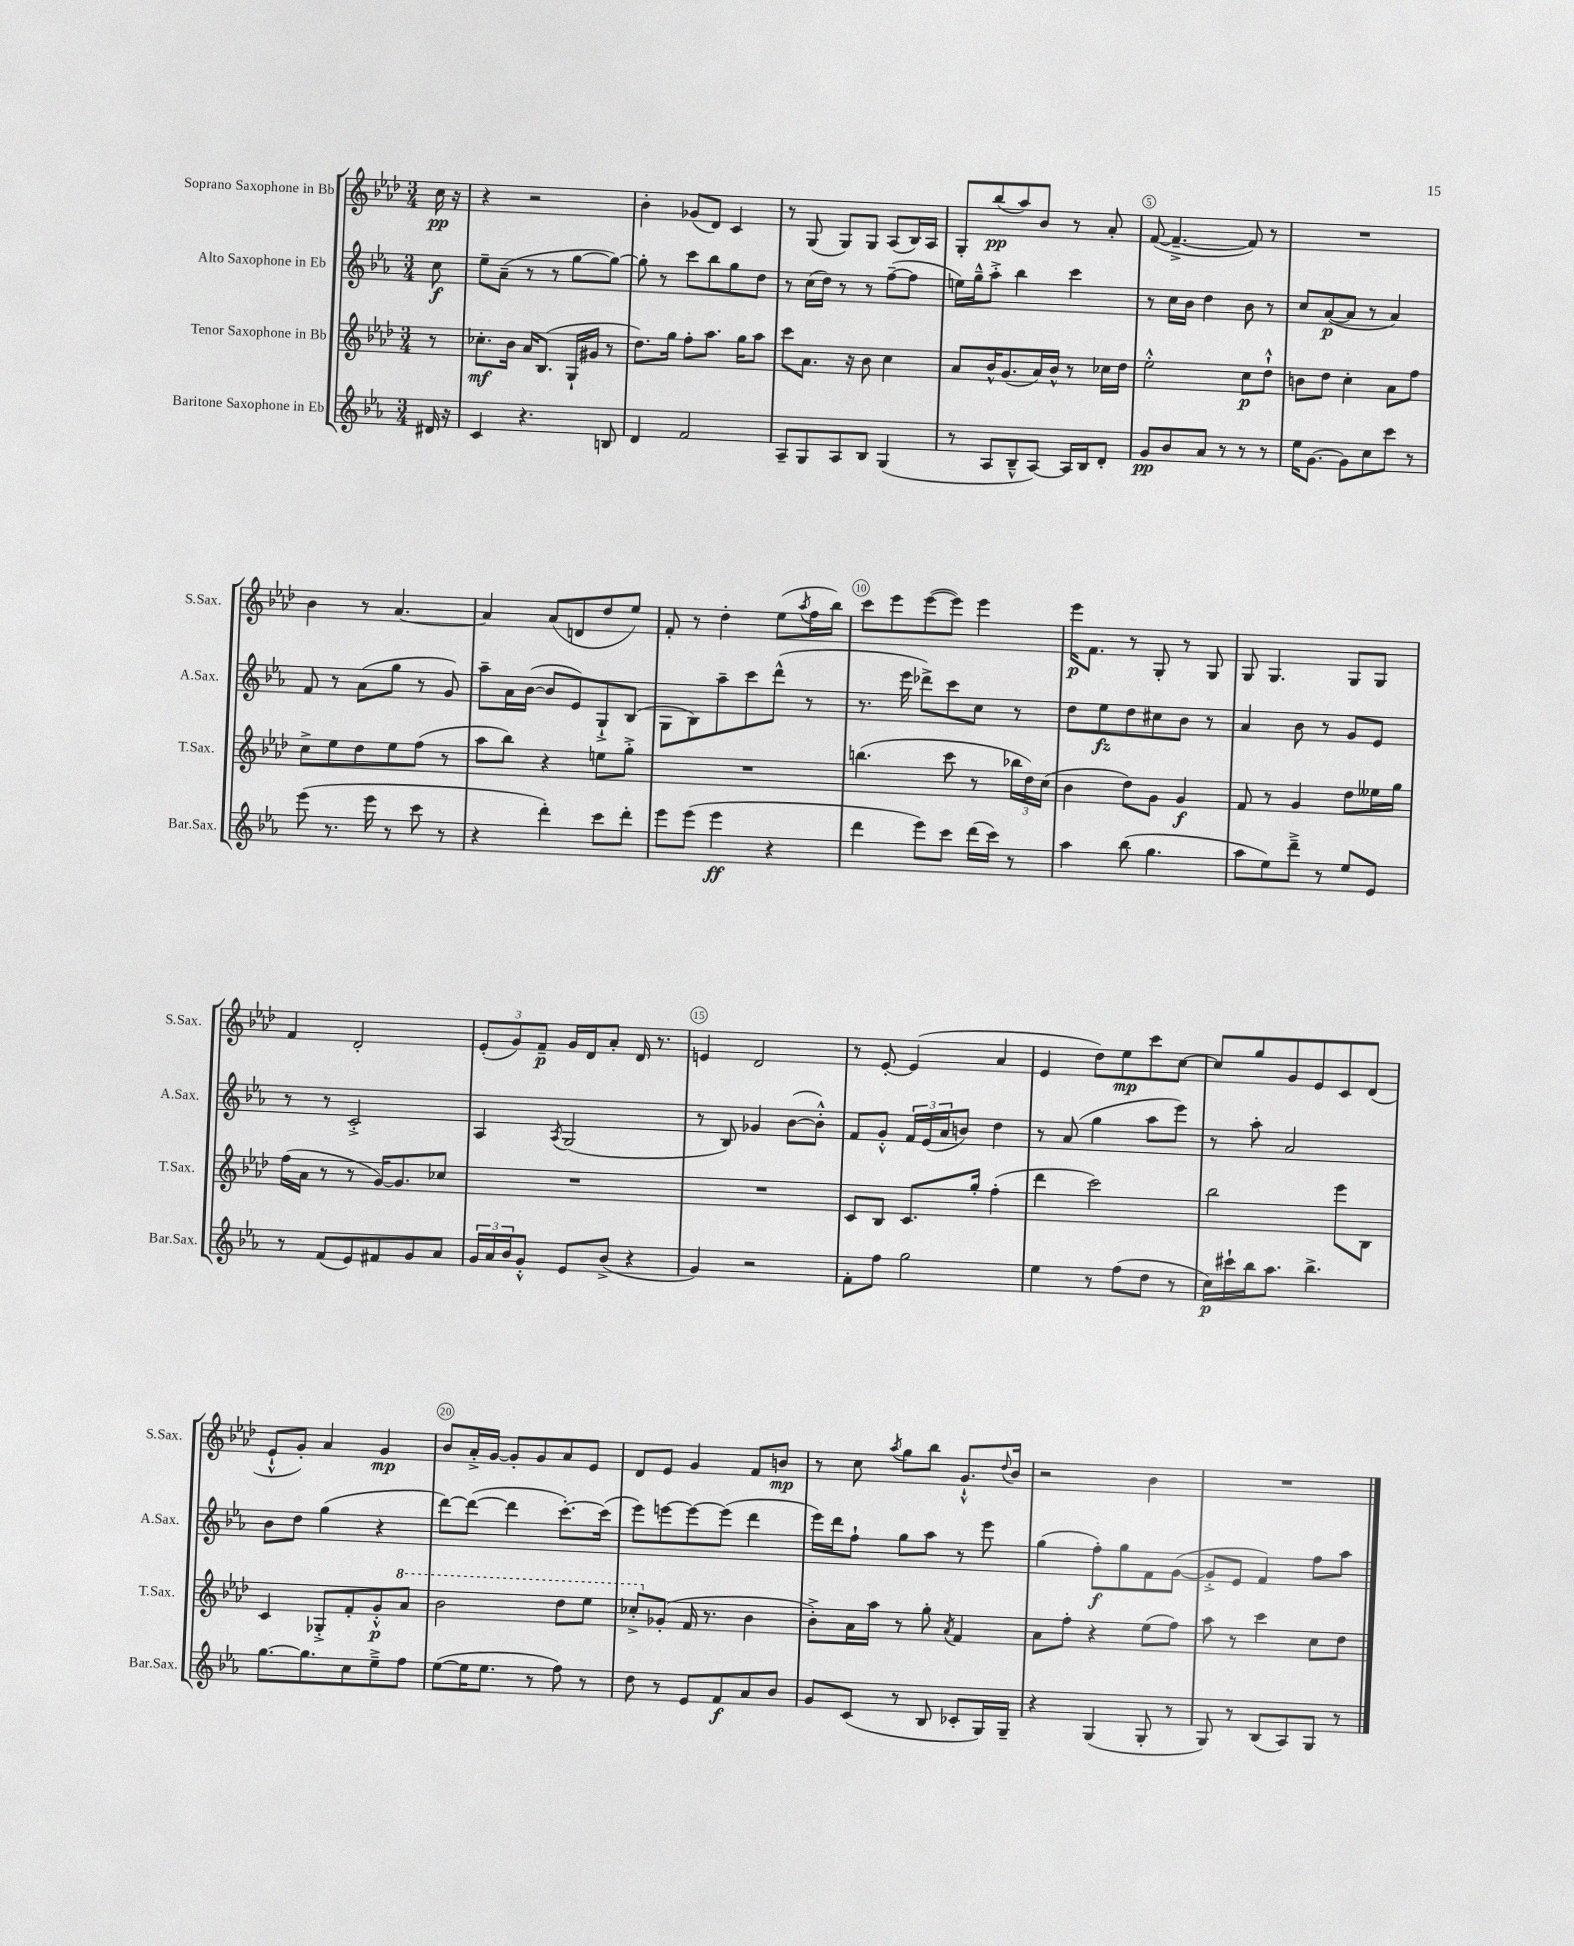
<<
\new StaffGroup <<
\new Staff = "s0" \with { instrumentName = "Soprano Saxophone in Bb" shortInstrumentName = "S.Sax." } {
    \clef treble \key aes \major \numericTimeSignature \time 3/4 \partial 8
    c''16\pp r16 |
    r4 r2 |
    bes'4-. ges'8( des'8) c'4 |
    r8 g8( g8) g8 aes8( bes16) aes16 |
    g8-. bes''8\pp( aes''8) bes'8 r8 aes'8-. |
    f'8~( f'4.~---> f'8) r8 |
    R2. |
    bes'4 r8 aes'4.~ |
    aes'4 aes'8( d'8 des''8 ees''8) |
    f'8-. r8 des''4-. ees''8( \acciaccatura { aes''8 } f''16 bes''16) |
    c'''8 ees'''8 ees'''8~( ees'''8) ees'''4 |
    ees'''16\p f'8. r8 g8-. r8 g8 |
    g8 g4. g8 g8 |
    f'4 des'2-. |
    \tuplet 3/2 { ees'8-.( g'8) f'8--\p } g'16 des'16 aes'8-. des'16 r8. |
    e'4 des'2 |
    r8 ees'8~-. ees'4( aes'4 |
    ees'4 des''8) ees''8\mp c'''8 c''8~ |
    c''8 g''8 g'8 ees'8 c'8 des'8( |
    ees'8-!-^ g'8-.) aes'4 g'4\mp |
    bes'8 aes'16-.-> g'16~ g'8-. g'8 aes'8 ees'8 |
    des'8 ees'8 g'4 f'8 b'8\mp |
    r8 c''8 \acciaccatura { aes''8 } g''8 bes''8 g'8.-!-^ \appoggiatura { des''8 } bes'16 |
    r2 bes'4 |
    R2. \bar "|." |
}
\new Staff = "s1" \with { instrumentName = "Alto Saxophone in Eb" shortInstrumentName = "A.Sax." } {
    \clef treble \key ees \major \numericTimeSignature \time 3/4 \partial 8
    c''8\f |
    ees''8-- aes'8--( r8 r8 g''8~ g''8~) |
    g''8-. r8 c'''8 bes''8 g''8 d''8 |
    r8 c''16( d''16) r8 r8 f''8~--( f''8 |
    e''16) g''16---^ aes''8-.-> bes''4 c'''4 |
    r8 c''16 bes'16 d''4 bes'8 r8 |
    c''8 aes'8~\p( aes'8 r8 aes'4) |
    f'8 r8 aes'8( g''8 r8 g'8) |
    aes''8-- aes'16 bes'16~( bes'8 ees'8) g8-!-> bes8( |
    g8 bes8) aes''8-- c'''8 d'''8-^( r8 |
    r8. ees'''16 des'''8->) c'''8 c''8 r8 |
    d''8 ees''8\fz d''8 cis''8 bes'8 r8 |
    aes'4 bes'8 r8 g'8 ees'8 |
    r8 r8 c'2-.-> |
    aes4 \acciaccatura { aes8 } g2( |
    r8 bes8) ges'4 bes'8~( bes'8-.-^) |
    f'8 g'8-.-^ \tuplet 3/2 { f'16 ees'16( aes'16 } b'8) d''4 |
    r8 aes'8( g''4 aes''8 ees'''8) |
    r8 aes''8-. aes'2 |
    bes'8 d''8 g''4( r4 |
    d'''8~) d'''8~( d'''4 c'''8.~-.) c'''16( |
    ees'''8) e'''8~ e'''8~ e'''8( d'''4 |
    ees'''16) d'''16 f''8-! g''8 aes''8 r8 ees'''8 |
    g''4( f''8-.\f) g''8 f'8 g'8~( |
    g'8-.-> ees'8 f'4) f''8 aes''8 \bar "|." |
}
\new Staff = "s2" \with { instrumentName = "Tenor Saxophone in Bb" shortInstrumentName = "T.Sax." } {
    \clef treble \key aes \major \numericTimeSignature \time 3/4 \partial 8
    r8 |
    ces''8.-.\mf bes'16 aes'16 bes8.( g16-! gis'16 r8 |
    des''8.) g''16 f''8-. aes''8. g''16 aes''8 |
    c'''8 aes'8. r16 bes'8 c''4 |
    aes'8 bes'16-^ g'8.( aes'16) bes'16-^ r8 ces''16 des''16 |
    ees''2-.-^ c''8\p des''8-!-^ |
    b'8 des''8 c''4-. aes'8 f''8 |
    c''8-> ees''8 des''8 ees''8 f''8( r8 |
    aes''8 bes''8) r4 e''8 g''8-.-> |
    R2. |
    b''4.( c'''8 r8 \tuplet 3/2 { bes''16 des''16) c''16( } |
    bes'4 des''8) g'8 g'4\f |
    f'8 r8 g'4 des''8 eeses''16 g''16 |
    f''16( aes'16 r8 r8 g'16~) g'8. ces''8 |
    R2. |
    R2. |
    c'8 bes8 c'8. g''16-. f''4-.( |
    des'''4 c'''2) |
    bes''2 ees'''8 bes8 |
    c'4 ges8-.-> f'8-. g'8-.-^\p \ottava #1 aes''8 |
    bes''2 des'''8 ees'''8 |
    ces'''8-.-> \ottava #0 ges'8-.( f'16 r8. bes'4 |
    bes'8-.->) aes'16 aes''16 r8 g''8-. \acciaccatura { aes'8 } f'4 |
    aes'8 f''8-. r4 ees''8( f''8) |
    aes''8 r8 c'''4 c''8 des''8 \bar "|." |
}
\new Staff = "s3" \with { instrumentName = "Baritone Saxophone in Eb" shortInstrumentName = "Bar.Sax." } {
    \clef treble \key ees \major \numericTimeSignature \time 3/4 \partial 8
    dis'16 r16 |
    c'4 r4. b8 |
    d'4 f'2 |
    aes8-- g8 aes8 bes8 g4( |
    r8 aes8 bes8---^ aes8~) aes16 bes16 d'8-. |
    g'8\pp bes'8 aes'8 r8 r8 r8 |
    ees''16 g'8.~ g'8 c''8 c'''8 r8 |
    ees'''8( r8. ees'''16 r8 c'''8 r8 |
    r4 d'''4-.) c'''8 d'''8-. |
    ees'''8 ees'''8( ees'''4\ff r4 |
    d'''4 ees'''8) c'''8 d'''16( c'''16) r8 |
    aes''4 bes''8( g''4. |
    aes''8 ees''8) d'''8---> r8 ees''8 ees'8 |
    r8 f'8( ees'8) fis'8 g'8 aes'8 |
    \tuplet 3/2 { g'16 aes'16 bes'16 } g'8-.-^ ees'8 bes'8->( r4 |
    g'4) r2 |
    f'8-. f''8 g''2 |
    ees''4 r8 f''8( d''8 r8 |
    c''16\p) cis'''16-! bes''16 aes''8. bes''4.-> |
    g''8.~ g''8. c''8 ees''8---> f''8 |
    ees''8~( ees''16 ees''8. r8 f''8) r8 |
    d''8 r8 ees'8 f'8\f aes'8 bes'8 |
    g'8 c'8( r8 bes8 ces'8-. g16) g16-- |
    r4 g4( g8-. r8 |
    g8) r8 bes8( aes8) g8 r8 \bar "|." |
}
>>
>>
\layout { \context { \Score \override BarNumber.break-visibility = ##(#f #t #t) barNumberVisibility = #(every-nth-bar-number-visible 5) \override BarNumber.stencil = #(make-stencil-circler 0.1 0.3 ly:text-interface::print) } }
